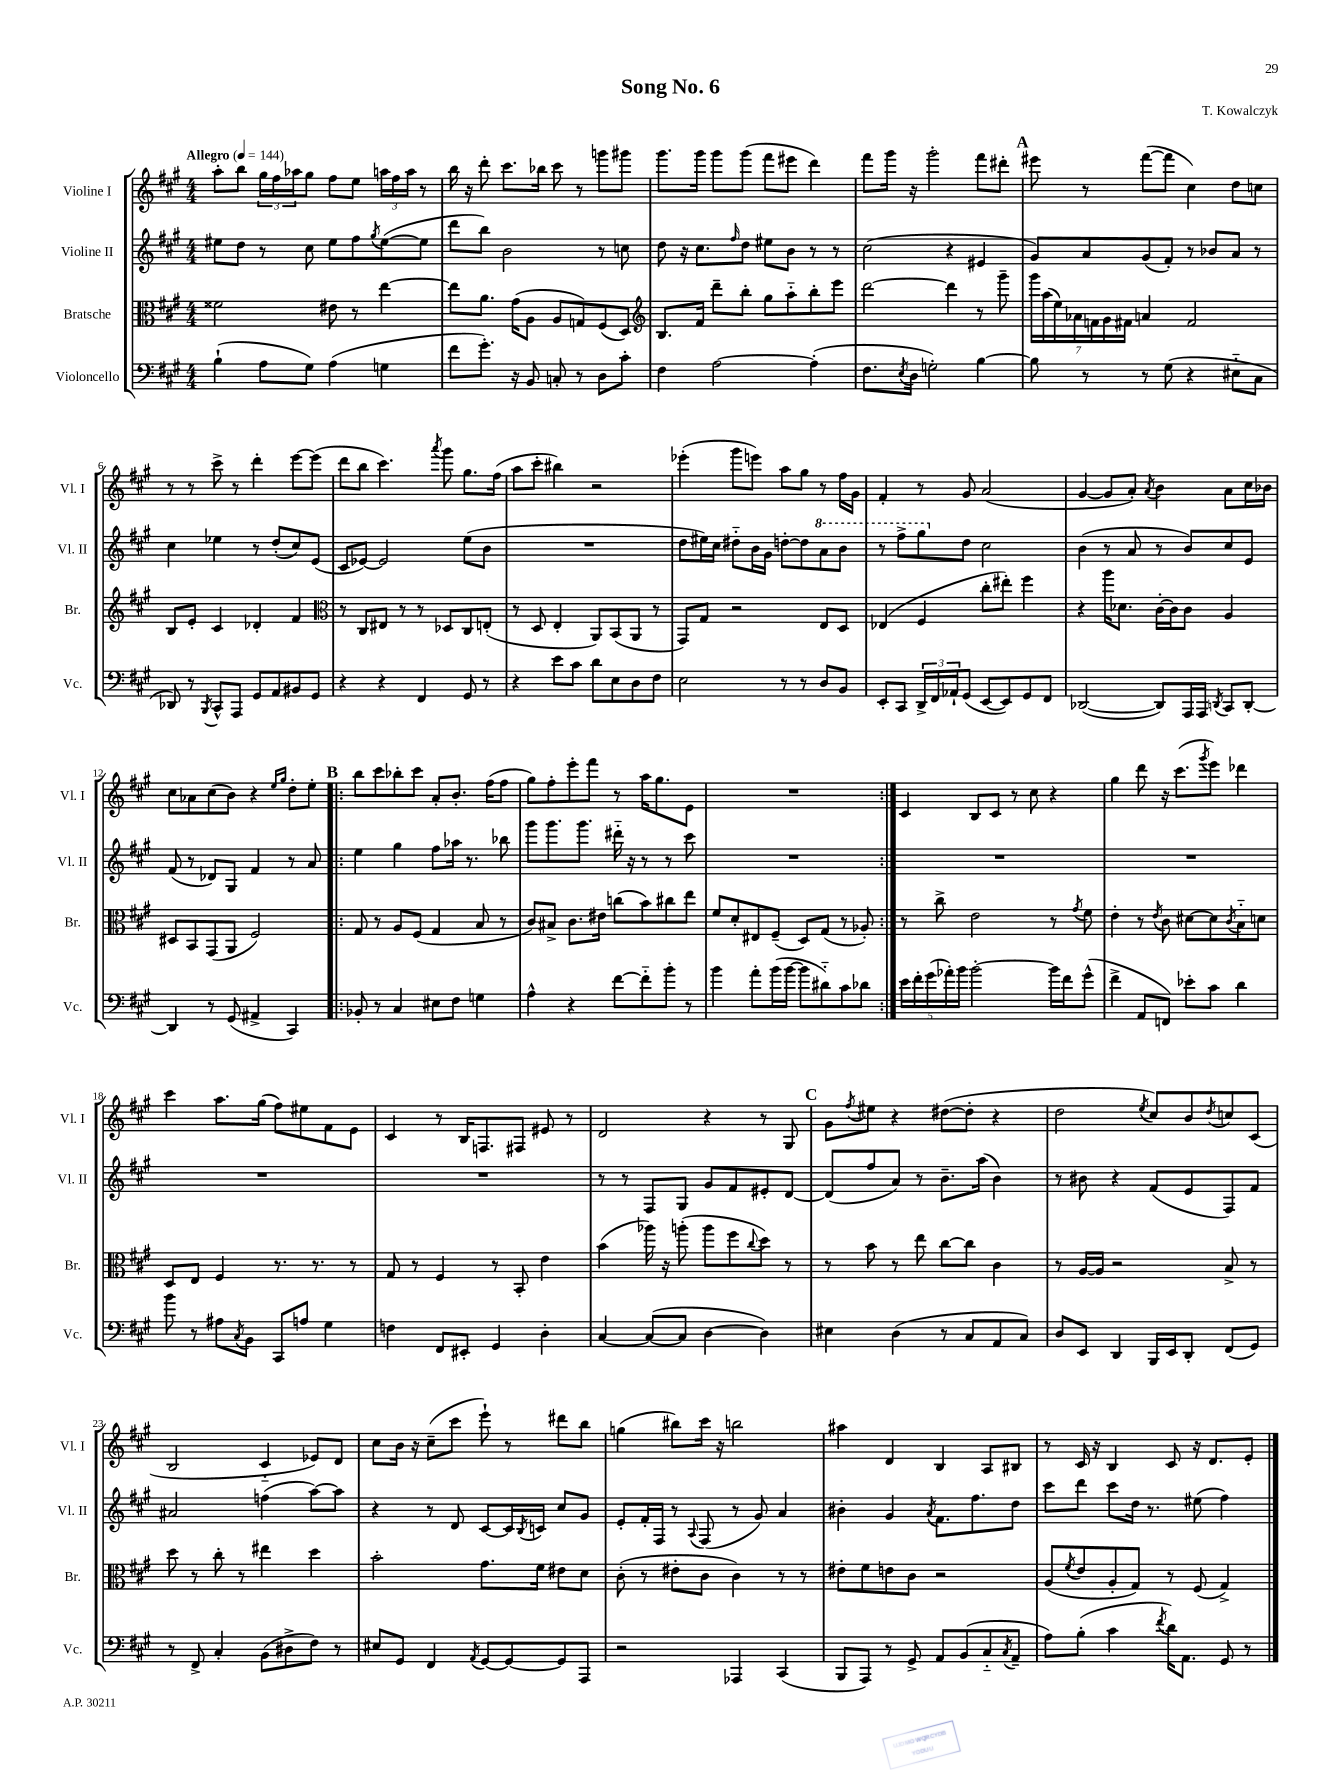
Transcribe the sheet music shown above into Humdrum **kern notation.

**kern	**kern	**kern	**kern
*staff4	*staff3	*staff2	*staff1
*clefF4	*clefC3	*clefG2	*clefG2
*k[f#c#g#]	*k[f#c#g#]	*k[f#c#g#]	*k[f#c#g#]
*M4/4	*M4/4	*M4/4	*M4/4
*MM144	*MM144	*MM144	*MM144
(4B`	2f##	8ee#	8aa'
.	.	8dd	8bb
8A	.	8r	24gg#
.	.	.	24ff#
.	.	.	24aa-
8G#)	.	8cc#	8gg#
(4A	8e#	8ee#	8ff#
.	8r	8ff#	8ee
.	.	8qgg#	.
4G	[4ee	([8ee#	24aa
.	.	.	24ff#
.	.	.	24aa
.	.	8ee#]	8r
=	=	=	=
8f#	8ee]	8ddd	16bb
.	.	.	16r
8.g#')	8.a	8bb)	8ddd'
.	.	2b	8.ccc#
16r	(16g#	.	.
8BB	8A	.	.
.	.	.	16bb-
8C'	8A	.	8ccc#
8r	8G)	.	8r
8D	(8F#	8r	8ggg
8c#'	8D)	8cc	8ggg#
=	=	=	=
*	*clefG2	*	*
4F#	8.B	8dd	8.ggg#
.	.	16r	.
.	16f#	8.cc#	16ggg#
[2A	8ddd~	.	8ggg#
.	.	16qqff#	.
.	8bb'	8dd	(8ggg#
.	8gg#	8ee#	8fff#
.	8aa'~	8b	8eee#
(4A']	8bb'	8r	4ddd)
.	8eee	8r	.
=	=	=	=
8.F#	[2ddd	(2cc#	8fff#
.	.	.	16ggg#
8qE	.	.	.
16D	.	.	16r
2G')	.	.	2ggg#'
.	4ddd]	4r	.
[4B	8r	4e#	8fff#
.	8ggg#~	.	8ddd#'
=	=	=	=
8B]	28ggg#	8g#)	8eee#
.	(28aa	.	.
.	28ee)	.	.
.	28a-	.	.
8r	.	8a	8r
.	28f	.	.
.	28g#	.	.
.	28f#	.	.
8r	4a	(8g#	([8fff#
(8G#	.	8f#')	8fff#]
4r	2f#	8r	4cc#)
.	.	8b-	.
8E#'~	.	8a	8dd
8C#	.	8r	8cc
=	=	=	=
8DD-)	8B	4cc#	8r
8r	8e'	.	8r
8qBBB	.	.	.
8CC#^^	4c#	4ee-	8ccc#^
8AAA	.	.	8r
8GG#	4d-'	8r	4ddd'
8AA	.	(8dd'	.
8BB#	4f#	8cc#)	[8eee
8GG#	.	(8e	(8eee]
=	=	=	=
*	*clefC3	*	*
4r	8r	8c#	8ddd
.	8C#	[8e-)	8bb
4r	8E#	2e-]	4.ccc#)
.	8r	.	.
4FF#	8r	.	.
.	.	.	8qaaa
.	8D-	.	8ggg#
8GG#	8C#	(8ee	8.gg#
8r	(8E'	8b	.
.	.	.	(16ff#
=	=	=	=
4r	8r	1r	8aa
.	8D	.	8ccc#'
8e	4E'	.	4bb#)
8c#	.	.	.
8d	8AA)	.	2r
8E	(8BB	.	.
8D	8AA	.	.
8F#	8r	.	.
=	=	=	=
2E	8GG#)	8dd	(4eee-'
.	8G#	16ee#)	.
.	.	16cc#	.
.	2r	8dd#'~	8ggg#
.	.	16b	8eee)
.	.	16g#	.
8r	.	[8dd'	8aa
8r	.	8dd]	8gg#
8D	8E	8aa	8r
8BB	8D	8bb	16ff#
.	.	.	16g#
=	=	=	=
8EE'	(4E-	8r	4f#'
8CC#	.	8fff#^	.
24DD^	4F#	8ggg#	8r
24FF#	.	.	.
24AA-`	.	.	.
(8GG#	.	8dd	8g#
[8EE	8cc#'	2cc#	(2a
8EE])	8ee#')	.	.
8GG#	4ff#	.	.
8FF#	.	.	.
=	=	=	=
([2DD-	4r	(4b	[4g#
.	16aa	8r	8g#]
.	8.d-	.	.
.	.	8a	8a')
.	.	.	8qa
8DD-])	[16c#'	8r	4b
.	16c#]	.	.
16AAA	8c#	8b)	.
16AAA	.	.	.
8qDD	.	.	.
8CC#	4A	8cc#	8a
[8DD'	.	8e	16cc#
.	.	.	16b-
=	=	=	=
4DD]	8D#	(8f#	8cc#
.	8BB	8r	8a-
8r	(8GG#	8d-)	(8cc#
(8GG#	8AA	8G#	8b)
4AA#^	2F#)	4f#	4r
.	.	.	16qqee
.	.	.	16qqgg#
4CC#)	.	8r	8dd'
.	.	8a	8ee'
=!|:	=!|:	=!|:	=!|:
8BB-'	8G#	4ee	8bb
8r	8r	.	8ccc#
4C#	8A	4gg#	8bb-'
.	(8F#	.	8ccc#
8E#	4G#	8ff#	8a'
8F#	.	16aa-	8.b'
.	.	8.r	.
4G	8B	.	.
.	.	.	(16ff#
.	8r	8bb-	8ff#
=	=	=	=
4A^^	8c#)	8ggg#	8gg#)
.	8B#^	8.ggg#	8ff#'
4r	8.c#	.	8eee'
.	.	8.ggg#	.
.	.	.	8fff#
.	16e#	.	.
[8f#	(8cc	16ddd#'~	8r
.	.	16r	.
8f#'~]	8b)	8r	16aa
.	.	.	8.gg#
8b'	8cc#	8r	.
8r	8ee	8ccc#	8e
=	=	=	=
4b	8f#	1r	1r
.	8d'	.	.
8a'	8E#	.	.
(16b	(8F#~	.	.
[16b	.	.	.
8b]	8D)	.	.
8d#'~)	(8G#	.	.
8c#	8r	.	.
8d-	8A-')	.	.
=:|!	=:|!	=:|!	=:|!
20e	8r	1r	4c#
20f#'	.	.	.
(20g#	.	.	.
.	8cc#^	.	.
20a-')	.	.	.
20b	.	.	.
[2b'	2e	.	8B
.	.	.	8c#
.	.	.	8r
.	.	.	8cc#
16b]	8r	.	4r
16f#	.	.	.
.	8qg#	.	.
(8g#^^	8f#	.	.
=	=	=	=
4f#^	4e'	1r	4gg#
8AA	8r	.	8ddd
.	8qe	.	.
8FF)	8c#	.	16r
.	.	.	(8.ccc#
8e-'	[8d#	.	.
.	.	.	8qggg#
8c#	8d#]	.	8eee)
.	8qc#	.	.
4d	8B'~	.	4ddd-
.	8d	.	.
=	=	=	=
8b	8D	1r	4ccc#
8r	8E	.	.
8A#	4F#	.	8.aa
8qC#	.	.	.
8BB	.	.	.
.	.	.	(16gg#
8CC#	8.r	.	8ff#)
8A	.	.	8ee#
.	8.r	.	.
4G#	.	.	8f#
.	8r	.	8e
=	=	=	=
4F	8G#	1r	4c#
.	8r	.	.
8FF#	4F#	.	8r
8EE#'	.	.	16B
.	.	.	8.F
4GG#	8r	.	.
.	8BB'	.	8F#
4D'	4e	.	8e#
.	.	.	8r
=	=	=	=
[4C#	(4b	8r	2d
.	.	8r	.
(8C#_	16aa-)	8F#	.
.	16r	.	.
8C#]	(8aa'	8G#	.
[4D	8aa	8g#	4r
.	8ff#	8f#	.
.	8qqcc#	.	.
4D])	8dd)	8e#'	8r
.	8r	[8d	8G#
=	=	=	=
4E#	8r	(8d]	8g#
.	.	.	8qff#
.	8b	8ff#	8ee#
(4D	8r	8a)	4r
.	8ee	8r	.
8r	[8cc#	8.b~	([8dd#
8C#	8cc#]	.	8dd#']
.	.	(16aa	.
8AA	4c#	4b)	4r
8C#)	.	.	.
=	=	=	=
8D	8r	8r	2dd
8EE	[16A	8b#	.
.	16A]	.	.
4DD	2r	4r	.
.	.	.	8qee
16BBB	.	(8f#	8cc#)
16EE	.	.	.
8DD'	.	8e	8b
.	.	.	8qdd
(8FF#	8B^	8F#)	8cc
8GG#)	8r	8f#	(8c#
=	=	=	=
8r	8dd	2a#	2B
8FF#^	8r	.	.
4C#'	8cc#'	.	.
.	8r	.	.
(8BB	4ee#	(4ff	4c#'~
8D#^	.	.	.
8F#)	4dd	[8aa)	8e-)
8r	.	8aa]	8d
=	=	=	=
8E#	2b'	4r	8cc#
8GG#	.	.	16b
.	.	.	16r
4FF#	.	8r	(8cc#~
.	.	8d	8ccc#
8qAA	.	.	.
[8GG#	8.g#	[8c#	8eee`)
8GG#_	.	16c#]	8r
.	.	8qB	.
.	16f#	16c	.
8GG#]	8e#	8cc#	8ddd#
8AAA	8d	8g#	8bb
=	=	=	=
2r	(8c#'	8e'	(4gg
.	8r	16f#'	.
.	.	16F#	.
.	8e#'	8r	8bb#)
.	.	8qqA	.
.	8c#	(8F#	16ccc#
.	.	.	16r
4AAA-	4c#)	8r	2bb
.	.	8g#)	.
(4CC#	8r	4a	.
.	8r	.	.
=	=	=	=
8BBB	8e#'	4b#'	4aa#
8AAA)	8f#	.	.
8r	8e	4g#	4d
8GG#^	8c#	.	.
.	.	8qa	.
8AA	2r	8.f#	4B
(8BB	.	.	.
.	.	8.ff#	.
8C#'~	.	.	8A
8qC#	.	.	.
8AA~	.	8dd	8B#
=	=	=	=
8A)	(8A	8ccc#	8r
.	8qf#	.	.
(8B'	8e	8ddd	16c#
.	.	.	16r
4c#	8A'	8ccc#	4B
.	8G#)	16dd	.
.	.	8.r	.
8qf#	.	.	.
16d)	8r	.	8c#
8.AA	.	.	.
.	(8F#	(8ee#	16r
.	.	.	8.d
8GG#	4G#^)	4ff#)	.
8r	.	.	8e'
==	==	==	==
*-	*-	*-	*-
